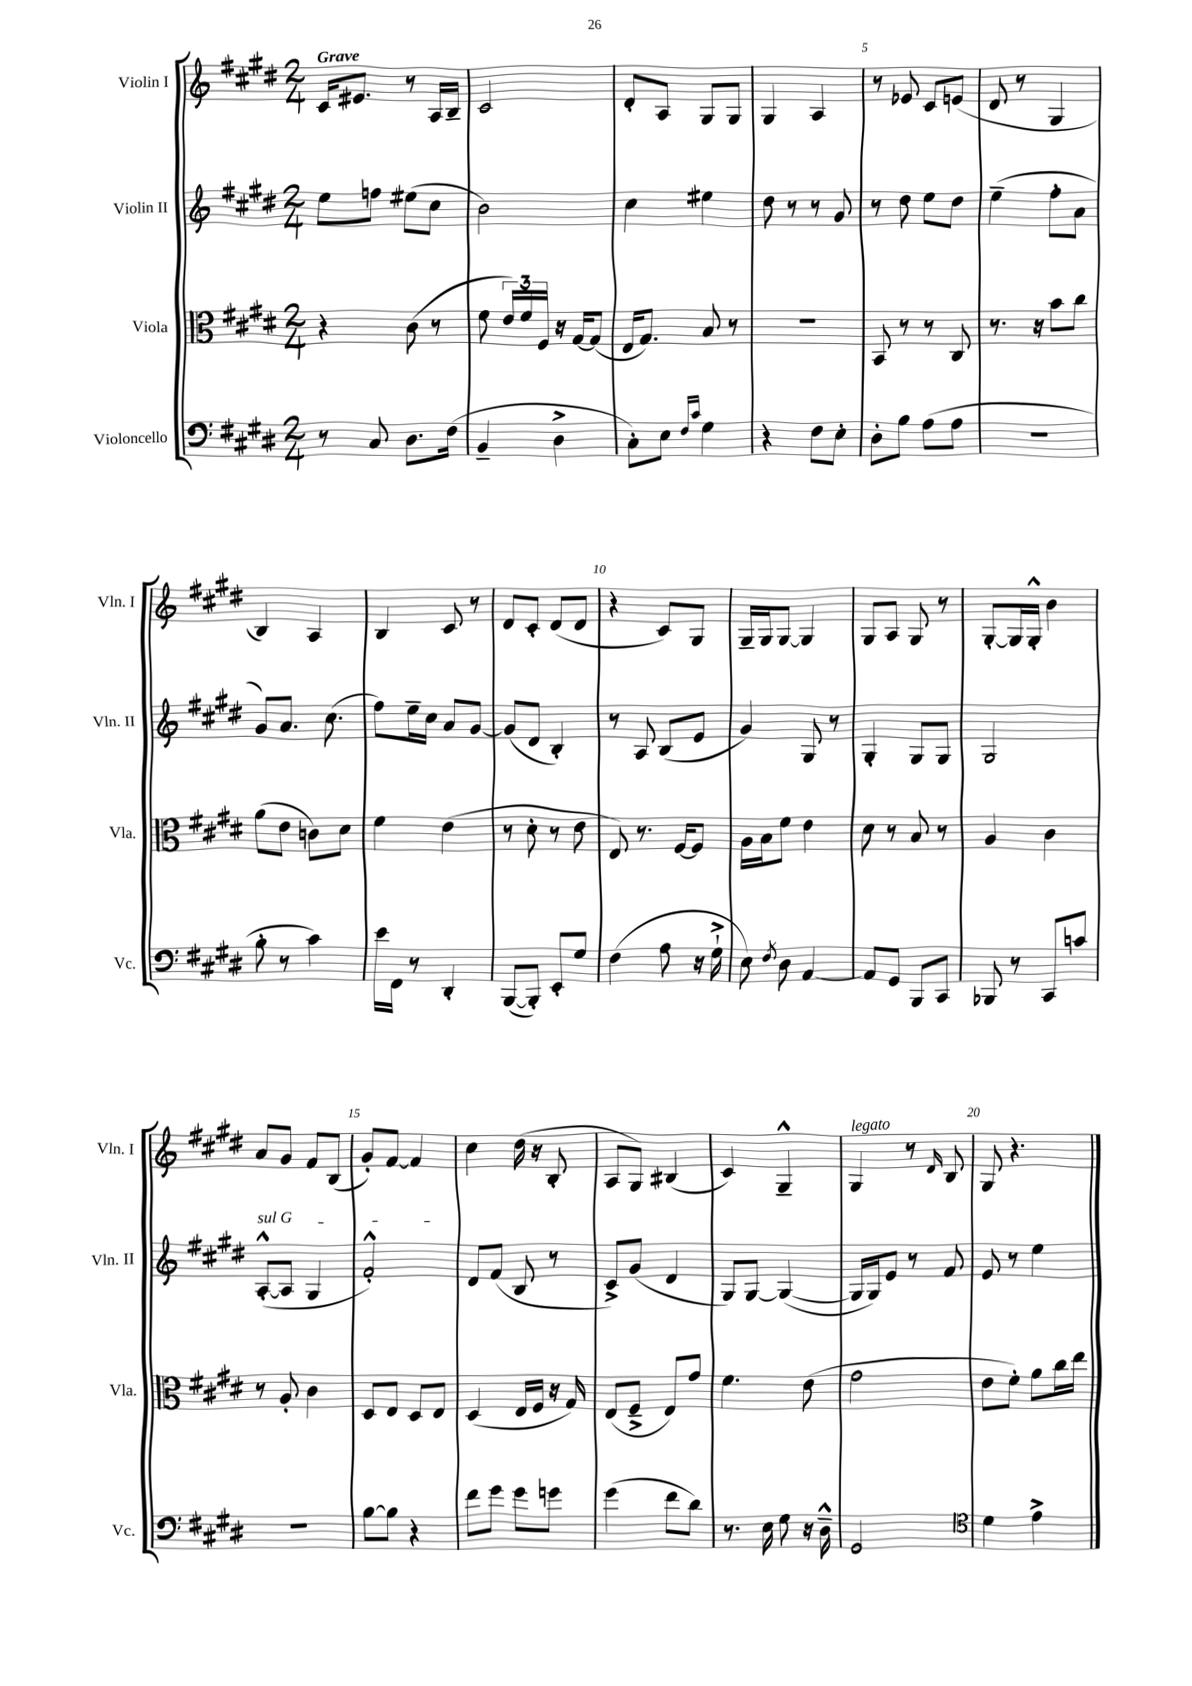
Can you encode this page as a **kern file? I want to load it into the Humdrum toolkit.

**kern	**kern	**kern	**kern
*staff4	*staff3	*staff2	*staff1
*clefF4	*clefC3	*clefG2	*clefG2
*k[f#c#g#d#]	*k[f#c#g#d#]	*k[f#c#g#d#]	*k[f#c#g#d#]
*M2/4	*M2/4	*M2/4	*M2/4
8r	4r	8ee	16c#
.	.	.	8.e#
8C#	.	8ff	.
8.D#	(8c#	(8ee#	8r
.	8r	8cc#	16A
(16F#	.	.	16B~
=	=	=	=
4BB~	8f#	2b)	2c#
.	24e)	.	.
.	24f#	.	.
.	24F#	.	.
4D#^	16r	.	.
.	[16G#	.	.
.	(8G#]	.	.
=	=	=	=
8C#')	16E	4cc#	8d#'
.	8.G#)	.	.
8E	.	.	8A
16qqF#	.	.	.
16qqc#	.	.	.
4G#	8B	4ee#	8G#
.	8r	.	8G#
=	=	=	=
4r	2r	8dd#	4G#
.	.	8r	.
8F#	.	8r	4A
8E'	.	8g#	.
=	=	=	=
8D#'	8BB	8r	8r
8B	8r	8dd#	8e-
(8A	8r	8ee	8c#
8A	8C#	8dd#	(8e
=	=	=	=
2r	8.r	(4ee~	8d#
.	.	.	8r
.	16r	.	.
.	8b	8ff#'	4G#
.	8cc#	8a	.
=	=	=	=
8B'	(8a	8g#)	4B)
8r	8e	8.a	.
4c#)	8c)	.	4A
.	.	(8.cc#	.
.	8d#	.	.
=	=	=	=
16e	4f#	8ff#)	4B
16FF#	.	.	.
8r	.	16ee~	.
.	.	16cc#	.
4DD#'	(4e	8a	8c#
.	.	[8g#	8r
=	=	=	=
([8BBB	8r	(8g#]	8d#
8BBB'])	8d#'	8d#	8c#'
8EE'	8r	4B')	(8d#
8G#	8e	.	8d#
=	=	=	=
(4F#	8E)	8r	4r
.	8.r	8A	.
8A	.	(8B	8c#)
.	[16F#	.	.
16r	8F#]	8e	8G#
16G#`^	.	.	.
=	=	=	=
8E)	16A	4g#)	16G#~
.	16B	.	16G#
8qF#	.	.	.
8D#	8f#	.	[8G#
[4AA	4e	8G#	4G#]
.	.	8r	.
=	=	=	=
8AA]	8d#	4G#'	8G#
8GG#	8r	.	8A
8BBB	8B	8G#	8G#
8CC#	8r	8G#	8r
=	=	=	=
8BBB-	4A	2G#	[8G#'
8r	.	.	16G#]
.	.	.	16G#'^^
8CC#	4c#	.	4b
8c	.	.	.
=	=	=	=
2r	8r	([8A'^^	8a
.	8A'	8A]	8g#
.	4c#	4G#	8f#
.	.	.	(8B
=	=	=	=
[8B	8D#	2f#'^^)	8g#')
8B]	8E	.	[8f#
4r	8D#	.	4f#]
.	8E	.	.
=	=	=	=
8f#	(4D#	8d#	4cc#
8g#	.	(8f#	.
8g#	16E	8B	(16dd#
.	16F#	.	16r
8g	16r	8r	8B'
.	16G#)	.	.
=	=	=	=
(4g#	(8E	8c#^)	8A
.	8F#~^	(8g#	8G#)
8f#	8E)	4d#	(4B#
8d#)	8g#	.	.
=	=	=	=
8.r	4.f#	8G#)	4c#)
.	.	[8G#	.
16E	.	.	.
8G#	.	(4G#_	4G#~^^
16r	(8e	.	.
16D#~^^	.	.	.
=	=	=	=
2GG#	2g#	16G#]	4G#
.	.	16G#)	.
.	.	8e	.
.	.	8r	8r
.	.	.	16qqd#
.	.	8f#	8B
=	=	=	=
*clefC4	*	*	*
4d#	8e	8e	8G#
.	8f#')	8r	4.r
4e^	8a	4ee	.
.	16cc#	.	.
.	16ee	.	.
==	==	==	==
*-	*-	*-	*-
